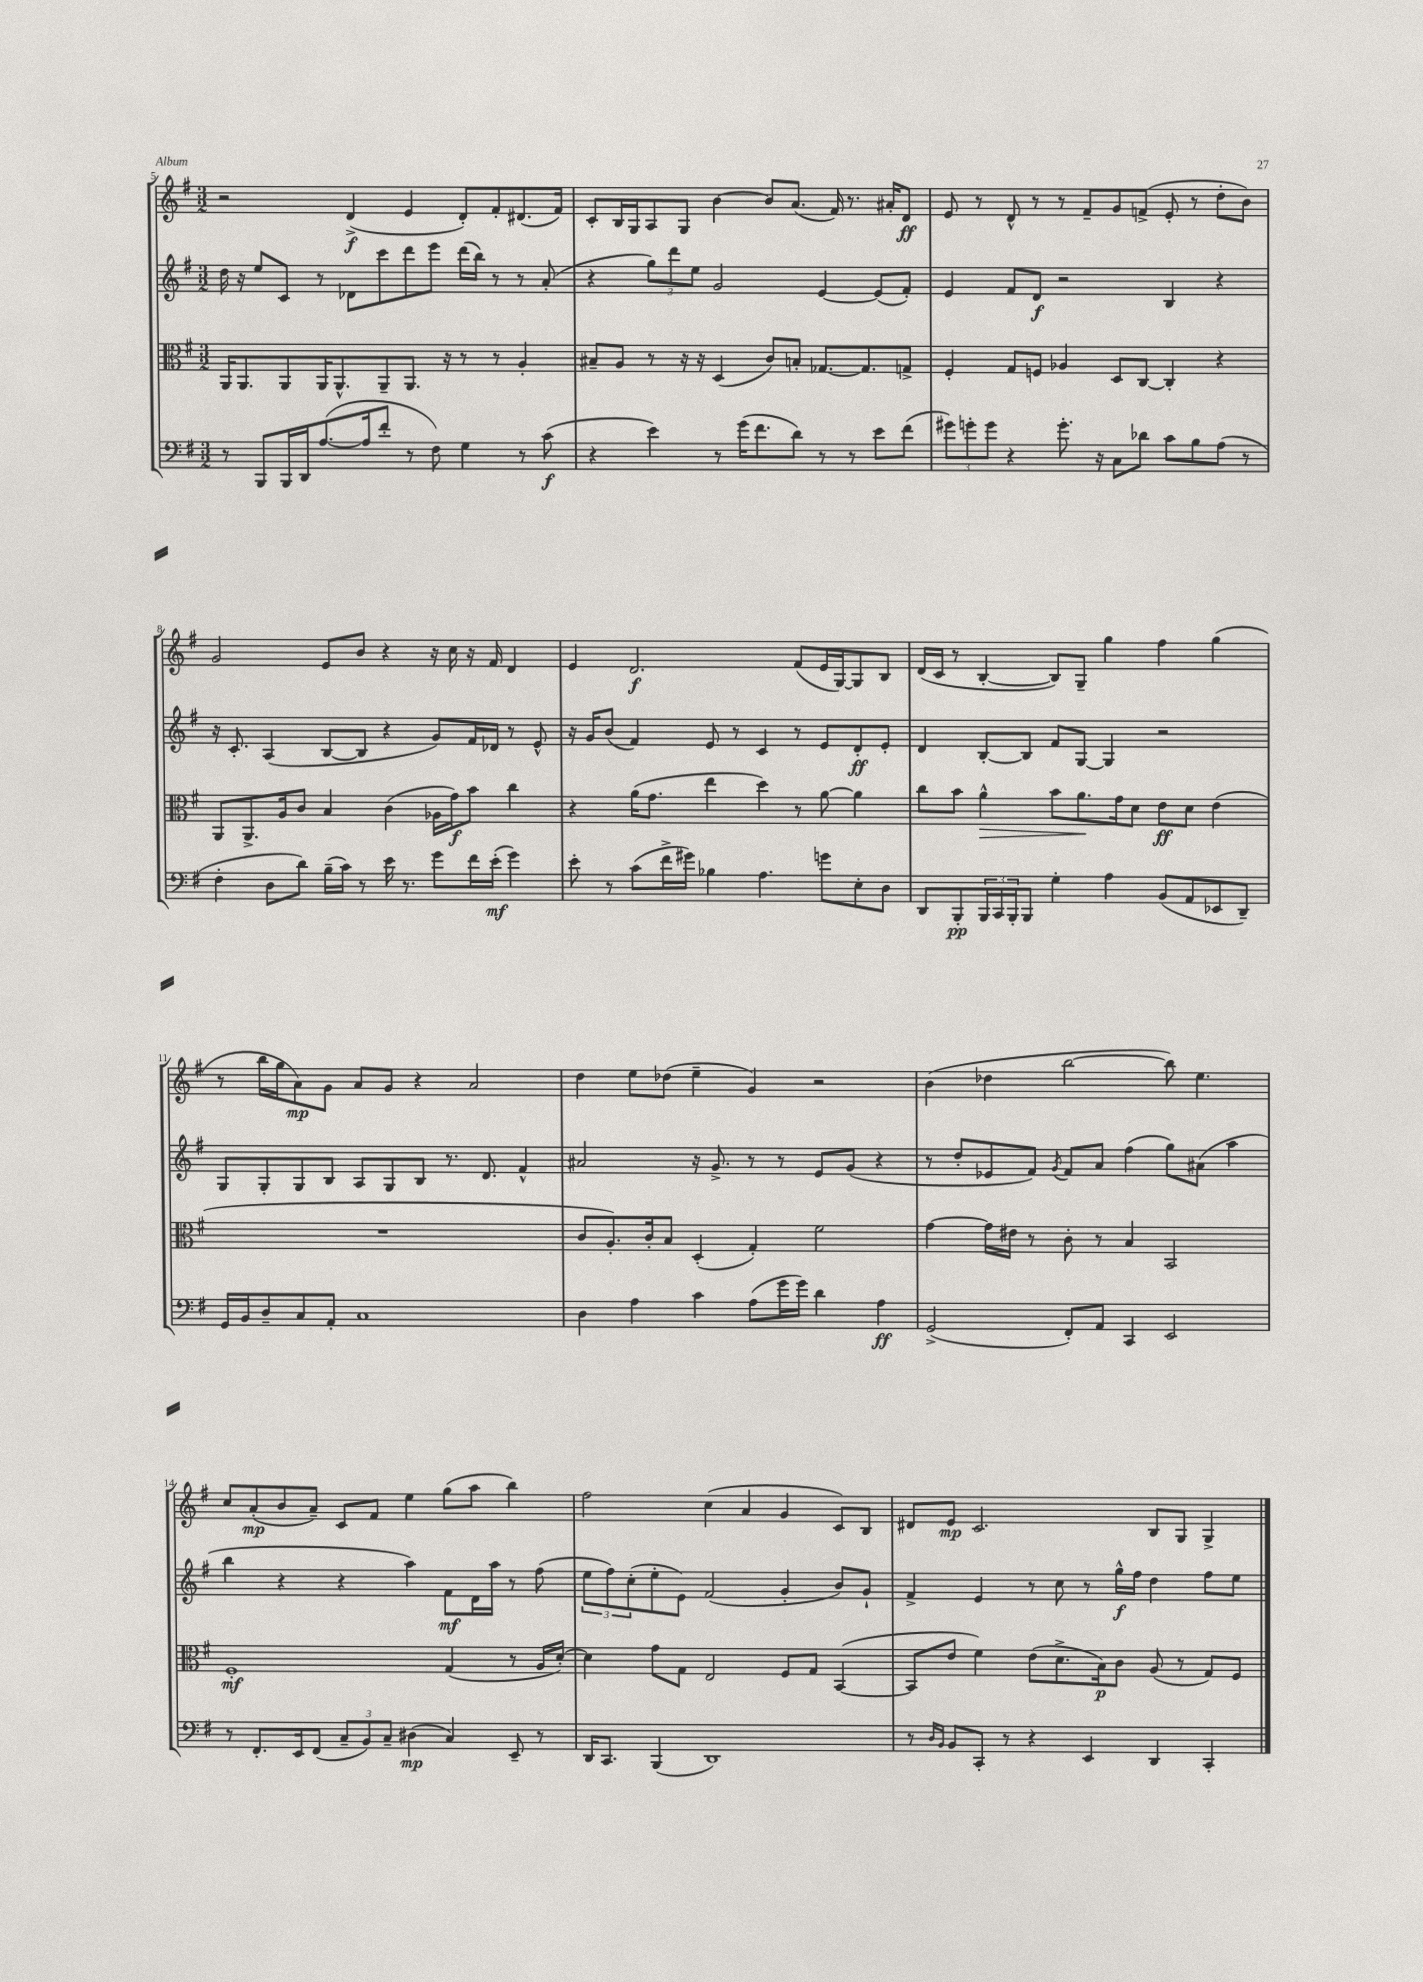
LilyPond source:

<<
\new StaffGroup <<
\new Staff = "s0" {
    \clef treble \key g \major \numericTimeSignature \time 3/2
    r2 d'4->\f( e'4 d'8-.) fis'8-. dis'8.( fis'16) |
    c'8-. b16 g16 a8 g8 b'4~ b'8 a'8.( fis'16) r8. ais'16-. d'8\ff |
    e'8 r8 d'8-^ r8 r8 fis'8-- g'8 f'8->( e'8-. r8 d''8-. b'8) |
    g'2 e'8 b'8 r4 r16 c''16 r16 fis'16 d'4 |
    e'4 d'2.\f fis'8( e'16 g16~) g8 b8 |
    d'16( c'16 r8 b4~-. b8) g8-- g''4 fis''4 g''4( |
    r8 b''16 g''16 a'8\mp) g'8 a'8 g'8 r4 a'2 |
    d''4 e''8 des''8( e''4-- g'4) r2 |
    b'4( des''4 b''2~ b''8) e''4. |
    c''8 a'8-.\mp( b'8 a'8--) c'8 fis'8 e''4 g''8( a''8 b''4) |
    fis''2 c''4( a'4 g'4 c'8) b8 |
    dis'8 e'8\mp c'2. b8 g8 g4-> \bar "|." |
}
\new Staff = "s1" {
    \clef treble \key g \major \numericTimeSignature \time 3/2
    d''16 r16 e''8 c'8 r8 des'8 c'''8 d'''8 e'''8 d'''16( b''16) r8 r8 a'8-.( |
    r4 \tuplet 3/2 { g''8) d'''8 e''8 } g'2 e'4~ e'8( fis'8-.) |
    e'4 fis'8 d'8\f r2 b4 r4 |
    r16 c'8.-. a4( b8~ b8 r4 g'8) fis'16 des'16 r8 e'8-^ |
    r16 g'16 b'8( fis'4) e'8 r8 c'4 r8 e'8 d'8-.\ff e'8-. |
    d'4 b8~-. b8 fis'8 g8~ g4 r2 |
    g8 g8-. g8 b8 a8 g8 b8 r8. d'8. fis'4-^ |
    ais'2 r16 g'8.-> r8 r8 e'8 g'8( r4 |
    r8 d''8-. ees'8 fis'8) \acciaccatura { g'8 } fis'8 a'8 fis''4( g''8) ais'8( a''4 |
    b''4 r4 r4 a''4) fis'8\mf d'16 a''16 r8 fis''8( |
    \tuplet 3/2 { e''8 fis''8) c''8-.( } e''8-. e'8) fis'2( g'4-. b'8) g'8-! |
    fis'4-> e'4 r8 c''8 r8 g''16-^\f fis''16 d''4 fis''8 e''8 \bar "|." |
}
\new Staff = "s2" {
    \clef alto \key g \major \numericTimeSignature \time 3/2
    a,16 a,8. a,8 a,16 a,8.-^ a,8-- a,8. r16 r8 r8 a4-. |
    bis8-- a8 r8 r16 r16 d4( c'8) b8-. ges8.~ ges8. g8-> |
    fis4-. g8 f8 aes4 d8 c8~ c4-. r4 |
    a,8 a,8.-> a16 c'8 b4 c'4( aes16 g'16\f) b'8 c''4 |
    r4 a'16( g'8. e''4 d''4) r8 a'8~ a'4 |
    c''8 b'8 a'4-^\> b'8 a'8.\! g'16 d'8 e'8\ff d'8 e'4( |
    R1. |
    c'8 a8.-.) c'16-. b8 d4-.( g4-.) fis'2 |
    g'4~ g'16 eis'16 r8 c'8-. r8 b4 b,2 |
    fis1-.\mf g4( r8 a16 d'16~-.) |
    d'4 g'8 g8 e2 fis8 g8 b,4~( |
    b,8 e'8 fis'4) e'8( d'8.-> b16\p) c'8 a8( r8 g8) fis8 \bar "|." |
}
\new Staff = "s3" {
    \clef bass \key g \major \numericTimeSignature \time 3/2
    r8 b,,8 b,,16 d,16 a8.~( a16 fis'8-. r8 fis8) g4 r8 c'8\f( |
    r4 e'4) r8 g'16( fis'8. d'8) r8 r8 e'8 fis'8( |
    \tuplet 3/2 { gis'8) g'8-. g'8 } r4 g'8.-. r16 c8 des'8 c'8 b8 a8( r8 |
    fis4-. d8 d'8) b16--( c'16) r8 e'16 r8. g'8 fis'16 e'16-.\mf( g'4) |
    e'8-. r8 c'8( fis'16-> gis'16) bes4 a4. g'8 e8-. d8 |
    d,8 b,,8-.\pp \tuplet 3/2 { b,,16 c,16 b,,16-. } b,,8 g4-. a4 b,8( a,8 ees,8 d,8--) |
    g,16 b,16 d8-- c8 a,8-. c1 |
    d4 a4 c'4 a8( g'16 g'16) d'4 a4\ff |
    g,2->( fis,8-.) a,8 c,4 e,2 |
    r8 fis,8.-. e,16 fis,8( \tuplet 3/2 { c8-- b,8) c8-- } dis4\mp( c4) e,8-- r8 |
    d,16 c,8. b,,4( d,1) |
    r8 \grace { d16 b,16 } b,8 c,8-. r8 r4 e,4 d,4 c,4-. \bar "|." |
}
>>
>>
\layout { \context { \Score currentBarNumber = #5 } }
